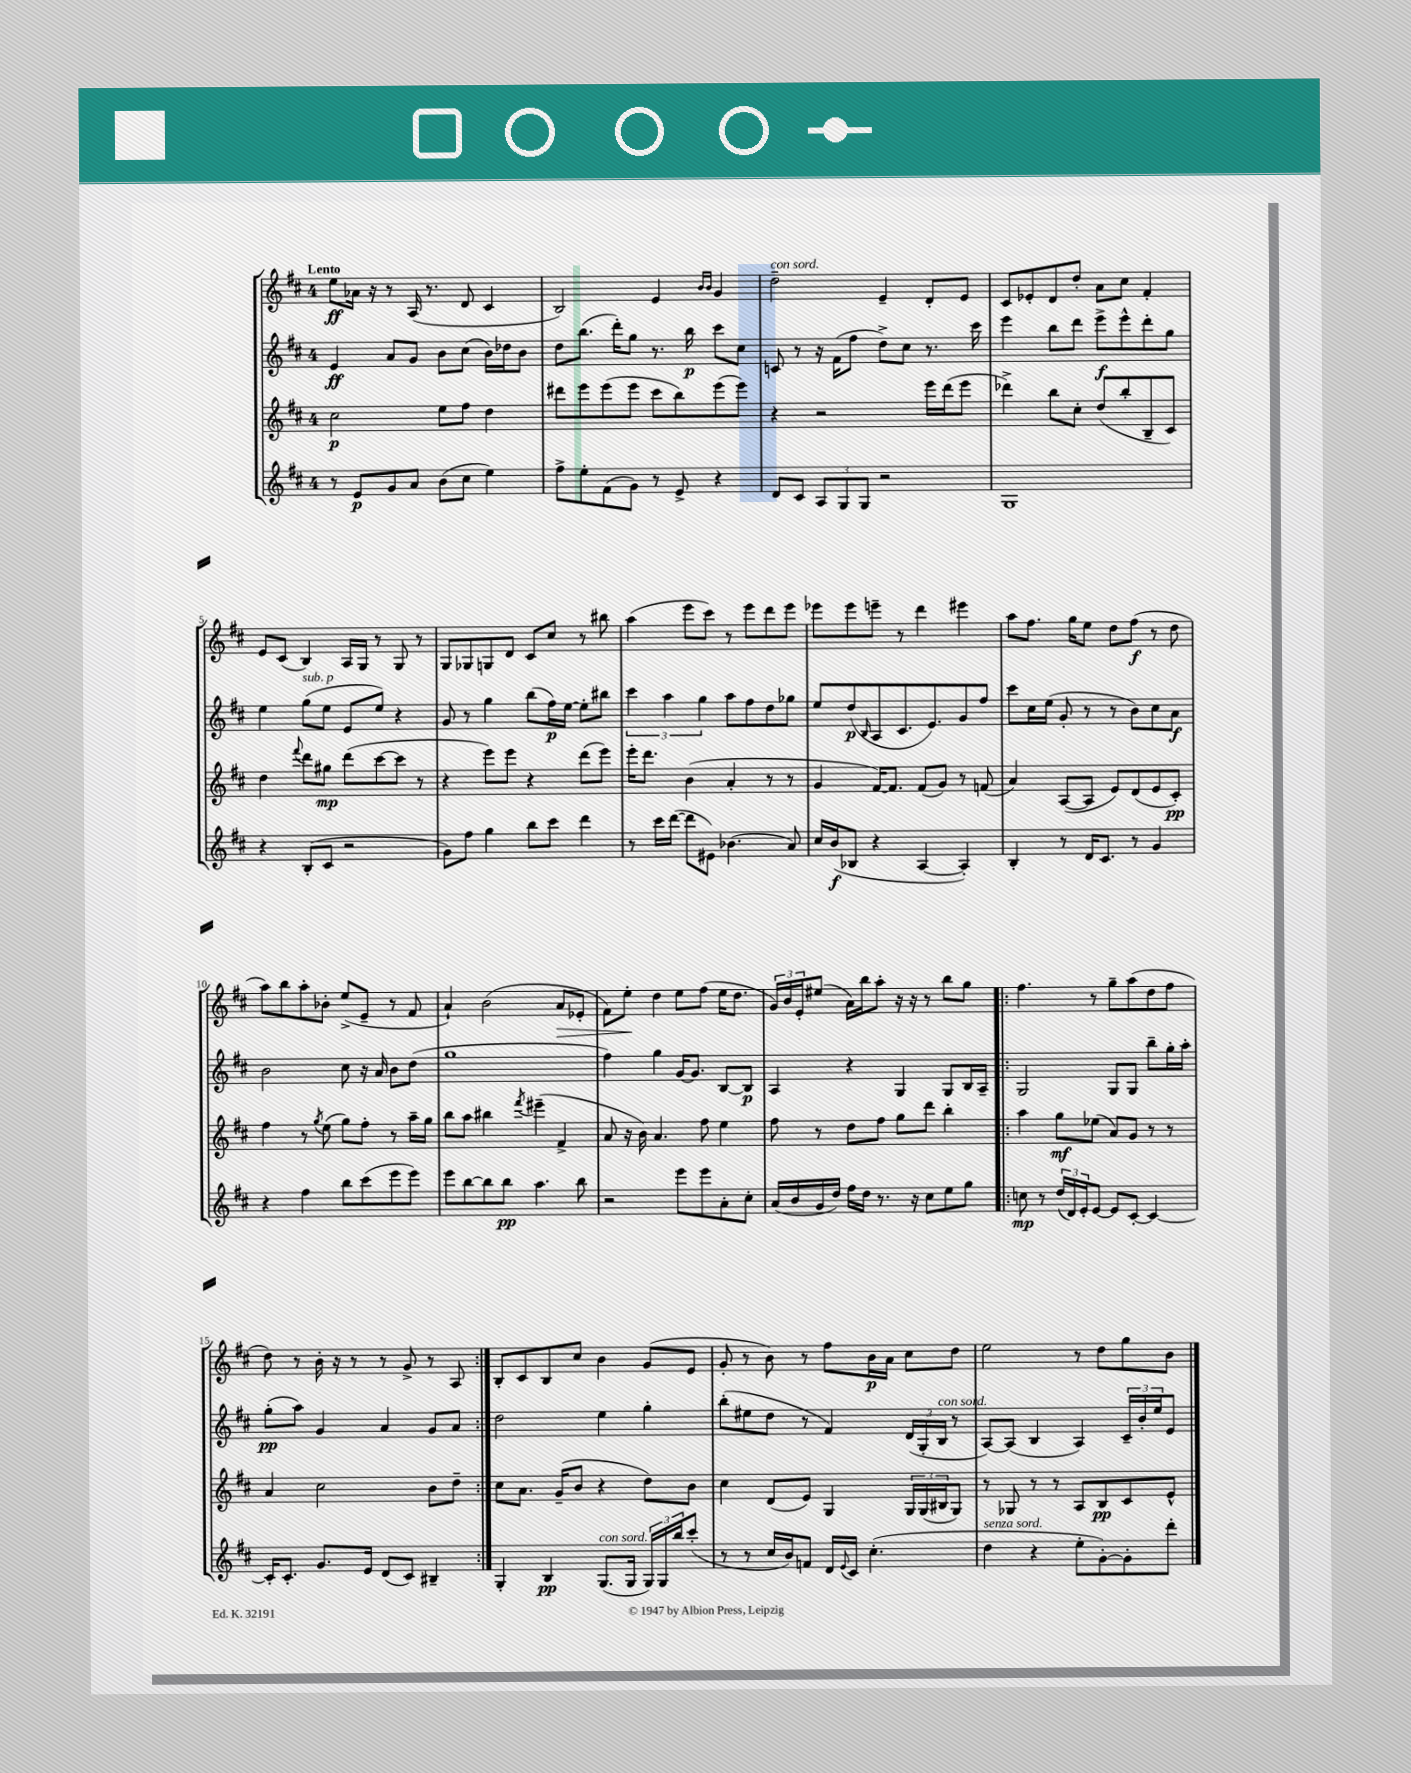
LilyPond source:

<<
\new StaffGroup <<
\new Staff = "s0" {
    \clef treble \key d \major \once \override Staff.TimeSignature.style = #'single-digit \time 4/4 \tempo "Lento"
    e''8\ff aes'16 r16 r8 a16( r8. d'8 cis'4 |
    b2) e'4 \grace { b'16 b'16 } g'4 |
    d''2--^\markup { \italic "con sord." } e'4-- d'8-. e'8 |
    cis'8 ees'8-. d'8 d''8-. a'8 cis''8 fis'4-. |
    e'8 cis'8( b4) a16 g16 r8 g8 r8 |
    g8 ges8 g8 d'8 cis'8 cis''8 r8 bis''8 |
    a''4( e'''8 cis'''8) r8 e'''8 d'''8 e'''8 |
    ees'''8 ees'''8 e'''8-- r8 d'''4 eis'''4 |
    a''8 fis''8. g''16 e''8 d''8 fis''8\f( r8 d''8 |
    a''8) b''8 a''8-. bes'8-. e''8->( e'8-- r8 fis'8 |
    a'4-!) b'2( a'8\> ees'8-. |
    fis'8) e''8-.\! d''4 e''8 fis''8( e''16 d''8. |
    \tuplet 3/2 { g'16) b'16 e'16-. } eis''8( a'16) b''16 a''8-. r16 r16 r8 b''8 g''8 |
    \repeat volta 2 { fis''4. r8 g''8-- a''8( d''8 fis''8 |
    d''8) r8 b'16-. r16 r8 r8 g'8-> r8 a8 | }
    b8-. cis'8 b8 cis''8 b'4 g'8( e'8 |
    g'8-. r8 b'8) r8 fis''8 b'16\p a'16 cis''8 d''8 |
    e''2 r8 d''8 g''8 b'8 \bar "|." |
}
\new Staff = "s1" {
    \clef treble \key d \major \once \override Staff.TimeSignature.style = #'single-digit \time 4/4
    e'4\ff a'8 g'8 b'8 cis''8( b'16) des''16 b'8 |
    d''8 b''8.( d'''16-.) g''8 r8. b''16\p cis'''8 cis''8 |
    c'8 r8 r16 fis'16( fis''8 d''8->) cis''8 r8. cis'''16 |
    e'''4 b''8 d'''8 e'''8->\f e'''8-^ d'''8-. g''8 |
    e''4 g''8^\markup { \italic "sub. p" }( e''8 e'8 e''8) r4 |
    g'8 r8 g''4 b''8( fis''16\p) e''16~ e''8-. bis''8 |
    \tuplet 3/2 { cis'''4 a''4 g''4 } a''8 fis''8 d''8 ges''8 |
    e''8 d''8\p( \grace { b16 } a8 cis'8. e'8.) g'8 fis''8 |
    cis'''8 cis''16 e''16( g'8-. r8 r8 b'8) cis''8 a'8\f |
    b'2 cis''8 r16 a'16 b'8 d''8( |
    g''1 |
    fis''4) g''4 g'16~ g'8. b8~ b8\p |
    a4 r4 g4 g8 b16 a16-- |
    \repeat volta 2 { g2 g8 g8 b''8-- g''16-. a''16-. |
    g''8-.\pp( a''8) g'4 a'4 g'8 a'8 | }
    d''2 e''4 g''4-. |
    b''8-.( eis''8 d''8 r8 fis'4) \tuplet 3/2 { d'16( g16-. b16^\markup { \italic "con sord." } } r8 |
    a8~) a8( b4 a4) \tuplet 3/2 { cis'16-- b'16-. e''16 } e'8 \bar "|." |
}
\new Staff = "s2" {
    \clef treble \key d \major \once \override Staff.TimeSignature.style = #'single-digit \time 4/4
    cis''2\p e''8 fis''8 d''4 |
    dis'''8 e'''8 e'''8( e'''8 cis'''8 b''8) e'''8( e'''8) |
    r4 r2 e'''16 d'''16( e'''8 |
    des'''4->) b''8 cis''8-. d''8( b''8-. b8-- cis'8) |
    d''4 \appoggiatura { fis'''8 } d'''8 gis''8\mp d'''8( cis'''8~ cis'''8 r8 |
    r4 e'''8) e'''8 r4 d'''8( e'''8) |
    e'''16-. d'''8. b'4( a'4-. r8 r8 |
    g'4 fis'16~) fis'8. fis'8( g'8) r8 f'8( |
    a'4) a8~( a8 e'8) d'8( e'8 cis'8-.\pp) |
    fis''4 r8 \acciaccatura { g''8 } e''8( g''8) fis''8-. r8 a''16-- g''16 |
    b''8 a''8 bis''4 \acciaccatura { fis'''8 } eis'''4--( fis'4-> |
    a'8 r16 b'16) a'4. fis''8 e''4 |
    fis''8 r8 d''8 fis''8 g''8 d'''8 b''4-. |
    \repeat volta 2 { a''4 g''8\mf ees''8( a'8) g'8 r8 r8 |
    a'4 cis''2 b'8 d''8-- | }
    cis''8 a'8. g'16--( b'8 r4 d''8) b'8 |
    cis''4 d'8( e'8) g4 \tuplet 3/2 { g16 g16( bis16 } g8) |
    r8 ges8 r8 r8 a8 b8\pp cis'8 e'8-^ \bar "|." |
}
\new Staff = "s3" {
    \clef treble \key d \major \once \override Staff.TimeSignature.style = #'single-digit \time 4/4
    r8 e'8\p g'8 a'8 b'8( cis''8 e''4) |
    fis''8-> e''8-. fis'8( g'8) r8 e'8-> r4 |
    d'8 cis'8 \tuplet 3/2 { a8 g8 g8 } r2 |
    g1 |
    r4 b8-.( cis'8 r2 |
    g'8) fis''8 g''4 b''8 cis'''8 d'''4 |
    r8 cis'''16 d'''16~( d'''8 eis'8) bes'4.( a'8) |
    cis''16 b'16\f( bes8 r4 a4~ a4-.) |
    b4-. r8 d'16 cis'8. r8 g'4 |
    r4 fis''4 b''8 cis'''8( e'''8 e'''8) |
    e'''8 b''8~ b''8 b''8\pp a''4. b''8 |
    r2 e'''8 e'''8 a'8-. cis''8-. |
    a'16( b'16 g'16 d''16) fis''16 d''16 r8. r16 cis''8 e''8 g''8 |
    \repeat volta 2 { c''8\mp r8 \tuplet 3/2 { d''16( d'16) e'16-. } e'8~ e'8 cis'8~-. cis'4~ |
    cis'16-. cis'8.-. g'8. e'16 d'8( cis'8) bis4-- | }
    g4-. b4\pp g8.^\markup { \italic "con sord." }( g16 \tuplet 3/2 { g16) g16 b''16 } cis'''8-.( |
    r8 r8 cis''16 b'16) f'8 d'16 \appoggiatura { e'8 } cis'16 cis''4.-.( |
    d''4^\markup { \italic "senza sord." } r4 e''8-. g'8~-.) g'8-. d'''8-. \bar "|." |
}
>>
>>
